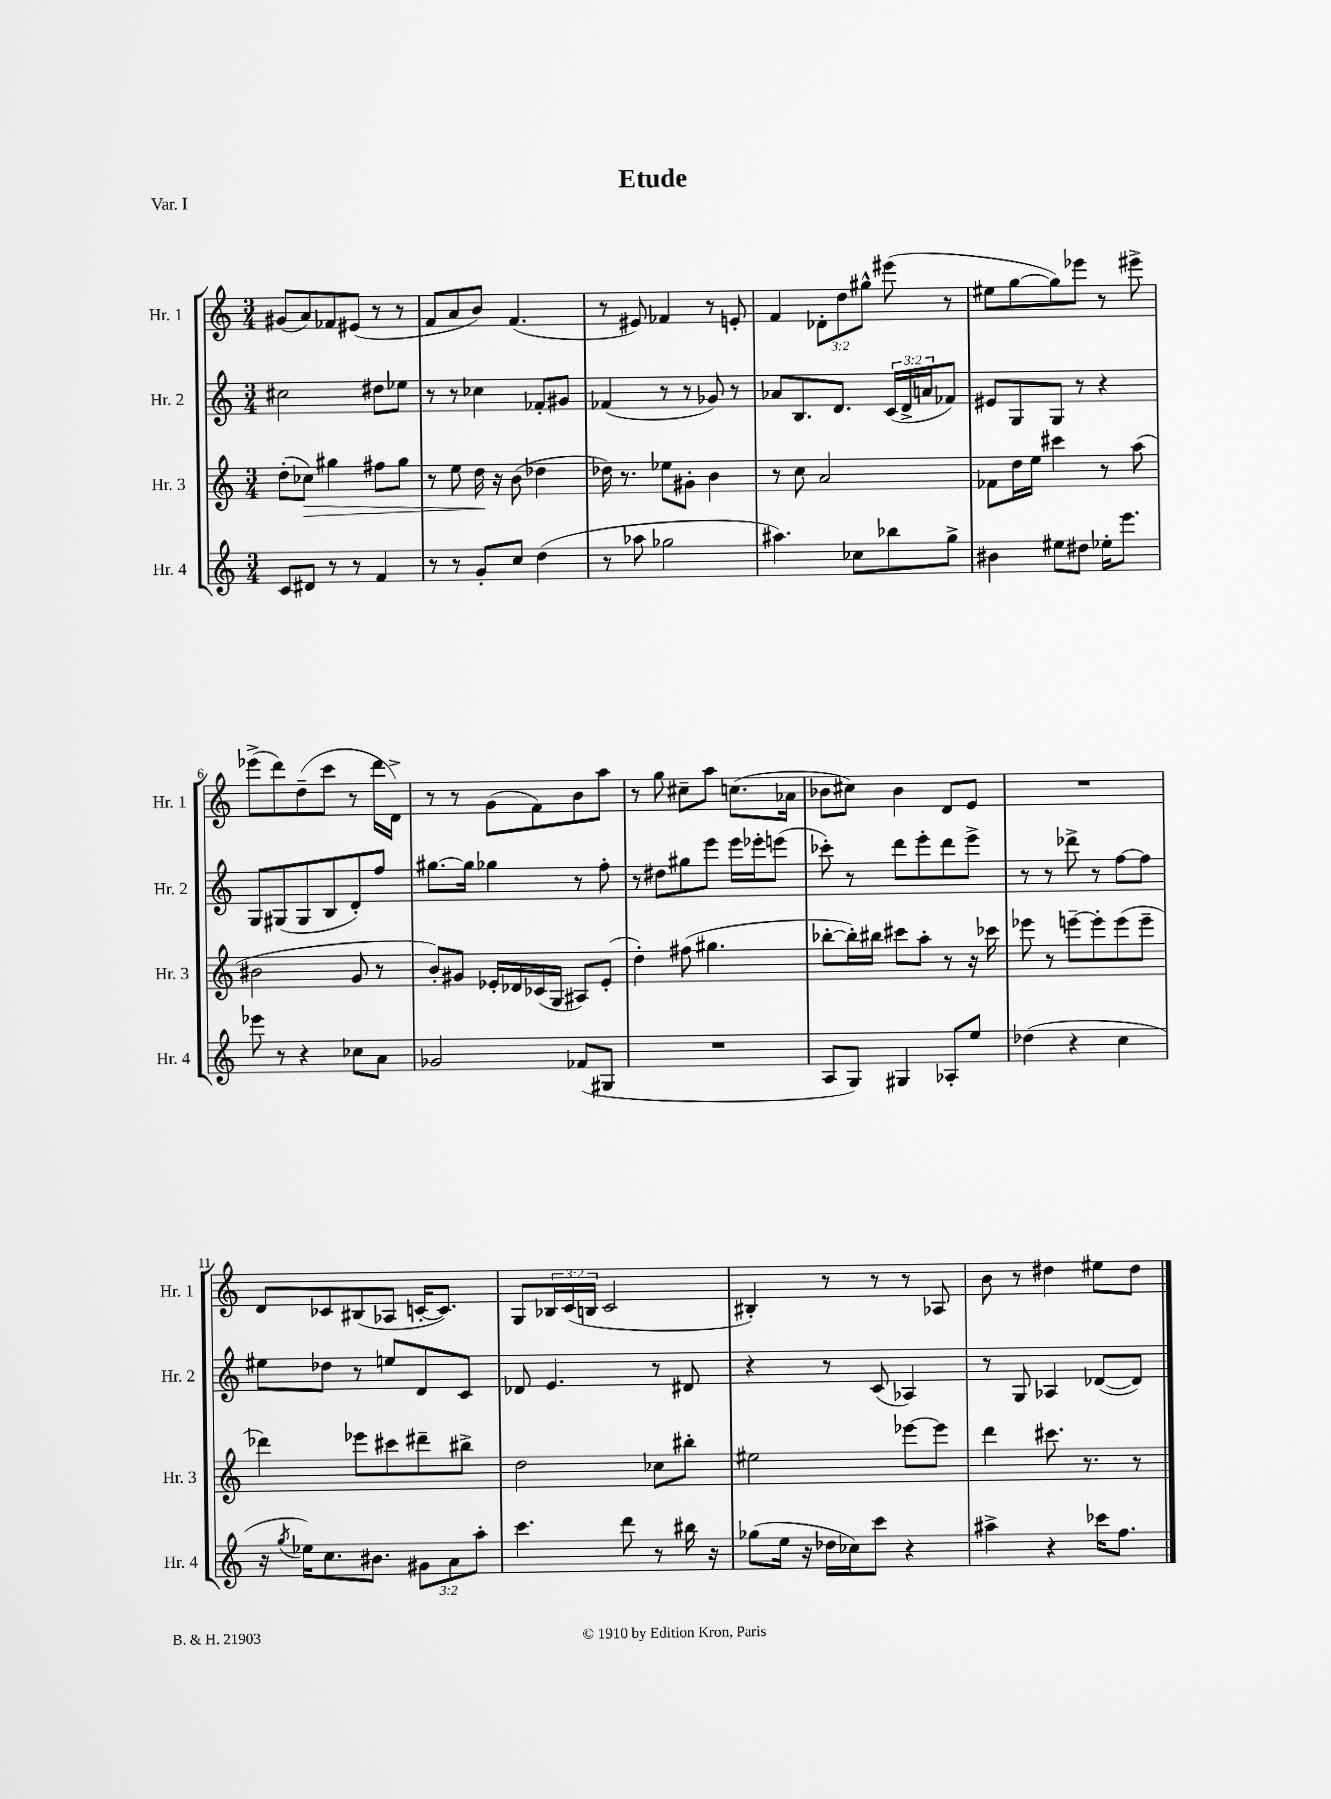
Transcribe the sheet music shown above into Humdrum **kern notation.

**kern	**kern	**dynam	**kern	**kern
*part4	*part3	*part3	*part2	*part1
*staff4	*staff3	*staff3	*staff2	*staff1
*I"Hr. 4	*I"Hr. 3	*	*I"Hr. 2	*I"Hr. 1
*I'Hr. 4	*I'Hr. 3	*	*I'Hr. 2	*I'Hr. 1
*clefG2	*clefG2	*	*clefG2	*clefG2
*k[]	*k[]	*	*k[]	*k[]
*M3/4	*M3/4	*	*M3/4	*M3/4
=1	=1	=1	=1	=1
8c/L	(8dd'\L	.	2cc#X\	(8g#X/L
!	!	!LO:HP:b	!	!
8d#X/J	8cc-X\J)	>	.	8a/)
8r	4gg#X\	.	.	8f-X/
8r	.	.	.	(8e#X/J
4f/	8ff#X\L	.	8dd#X\L	8r
.	8gg#\J	.	8ee-X\J	8r
=2	=2	=2	=2	=2
8r	8r	.	8r	8f/L
8r	8ee\	.	8r	8a/
8g'/L	16dd\	.	4cc-X\	8b/J)
.	16r	]	.	.
8cc/J	(8b\	.	.	(4.f/
(4dd\	4dd-X\	.	8f-X'/L	.
.	.	.	8g#X/J	.
=3	=3	=3	=3	=3
8r	16dd-X\)	.	(4f-X/	8r
.	8.r	.	.	.
8aa-X\	.	.	.	8e#X/)
2gg-X\	8ee-X\L	.	8r	4f-X/
.	8g#X'\J	.	8r	.
.	4b\	.	8g-X/)	8r
.	.	.	8r	8en'/
=4	=4	=4	=4	=4
4.aa#X\)	8r	.	8a-X/L	4f/
.	8cc\	.	8.B/	.
.	2a/	.	.	12d-X'\L
.	.	.	8.d/J	.
.	.	.	.	12dd\
8cc-X\L	.	.	.	.
.	.	.	.	12gg#X^^\J
8bb-X\	.	.	(24c/LL	(8eee#X\
.	.	.	24d^/	.
.	.	.	24an/J	.
8gg^\J	.	.	8f-X/J)	8r
=5	=5	=5	=5	=5
4b#X\	8f-X\L	.	8e#X/L	8ee#X\L
.	16dd\L	.	8G/	[8gg\
.	16ee\JJ	.	.	.
8ee#X\L	4ccc#X\	.	8G/J	8gg\])
8dd#X\J	.	.	8r	8eee-X\J
16ee-X'\KL	8r	.	4r	8r
8.eee\J	.	.	.	.
.	(8aa\	.	.	8eee#X^\
!!LO:LB:g=z
=6	=6	=6	=6	=6
8eee-X\	2b#X\	.	8G/L	(8eee-X^\L
8r	.	.	(8G#X/	8ddd\)
4r	.	.	8G#/	(8dd~\
.	.	.	8B/	8ccc\J
8cc-X\L	8g/	.	8d'/)	8r
8a\J	8r	.	8ff/J	16ddd\LL
.	.	.	.	16d^\JJ)
=7	=7	=7	=7	=7
2g-X/	8b'/L)	.	[8.gg#X\L	8r
.	8g#X/J	.	.	8r
.	.	.	16gg#\Jk]	.
.	16e-X'/LL	.	4gg-X\	(8g\L
.	16d-X/	.	.	.
.	(16c-X/	.	.	8f\)
.	16G/JJ	.	.	.
(8f-X/L	8A#X/L)	.	8r	8b\
8G#X/J	(8e-'/J	.	8ff'\	8aa\J
=8	=8	=8	=8	=8
2.r	4dd'\)	.	8r	8r
.	.	.	8dd#X\L	8gg\
.	(8ff#X\	.	8gg#X\	8cc#X~\L
.	4.gg#X\	.	8eee\J	8aa\J
.	.	.	16eee\LL	(8.ccn\L
.	.	.	16eee-X'\J	.
.	.	.	(8eeen\J	.
.	.	.	.	16a-X\Jk
=9	=9	=9	=9	=9
8A/L	[8bb-X'\L	.	8ccc-X'\)	8b-X\L
8G/J)	16bb-'\L])	.	8r	8cc#X\J)
.	16bb#X\JJ	.	.	.
4G#X/	8ccc#X\L	.	8ddd\L	4b-\
.	8aa'\J	.	8eee'\	.
8A-X'/L	8r	.	8ddd\	8d/L
8ee/J	16r	.	8eee^\J	8e/J
.	16ccc-X\	.	.	.
=10	=10	=10	=10	=10
(4dd-X\	8eee-X\	.	8r	2.r
.	8r	.	8r	.
4r	[8eeen~\L	.	8ddd-X^\	.
.	8eee'\]	.	8r	.
4cc\	(8eee\	.	[8ff\L	.
.	8eee~\J	.	8ff\J]	.
!!LO:LB:g=z
=11	=11	=11	=11	=11
16r	4ddd-X\)	.	8ee#X\L	8d/L
8qgg/	.	.	.	.
16ee-X\KL)	.	.	.	.
8.cc\	.	.	8dd-X\J	8c-X/
.	8eee-X\L	.	8r	(8B#X/
8.b#X\J	.	.	.	.
.	8ccc#X\	.	8een/L	8A-X/J
12g#X\L	8ddd#X~\	.	8d/	[16cn'/KL
.	.	.	.	8.c/J])
12a\	.	.	.	.
.	8bb#X^\J	.	8c/J	.
12aa'\J	.	.	.	.
=12	=12	=12	=12	=12
4.ccc\	2dd\	.	8d-X/	8G/L
.	.	.	4.e/	24B-X/L
.	.	.	.	(24c/
.	.	.	.	24Bn/JJ
.	.	.	.	2c/
8ddd\	.	.	.	.
8r	8cc-X\L	.	8r	.
16bb#X\	8bb#X'\J	.	8d#X/	.
16r	.	.	.	.
=13	=13	=13	=13	=13
(8gg-X\L	2ee#X\	.	4r	4B#X'/)
16ee\Jk	.	.	.	.
16r	.	.	.	.
16dd-X\LL	.	.	8r	8r
16cc-X\J)	.	.	.	.
8ccc\J	.	.	(8c/	8r
4r	[8eee-X\L	.	4A-X/)	8r
.	8eee-\J]	.	.	8A-X/
=14	=14	=14	=14	=14
4aa#X^\	4ddd\	.	8r	8b\
.	.	.	8G/	8r
4r	8.ccc#X\	.	4A-X/	4dd#X\
.	8.r	.	.	.
16ccc-X\KL	.	.	([8d-X/L	8ee#X\L
8.ff\J	.	.	.	.
.	8r	.	8d-/J])	8dd#\J
==	==	==	==	==
*-	*-	*-	*-	*-
